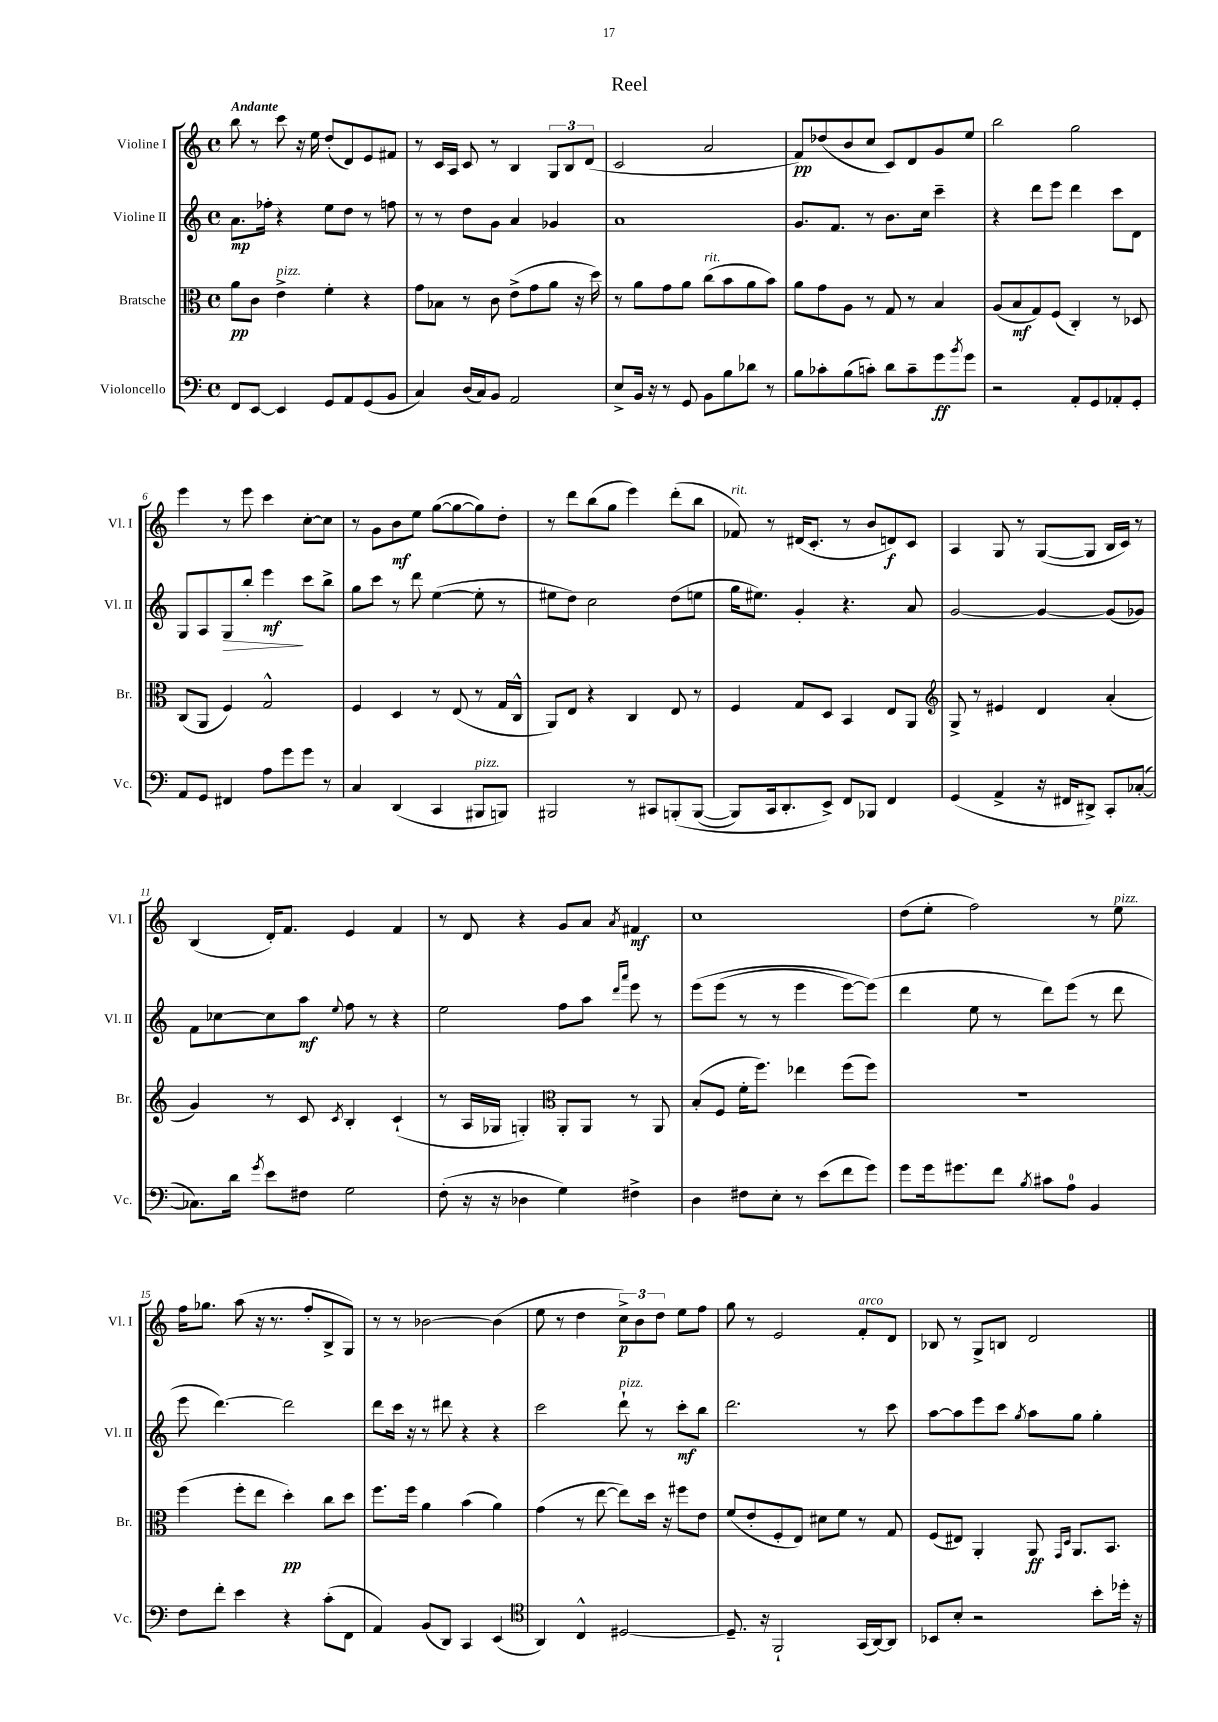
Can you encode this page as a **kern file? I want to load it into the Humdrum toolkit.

**kern	**dynam	**kern	**dynam	**kern	**dynam	**kern	**dynam
*part4	*part4	*part3	*part3	*part2	*part2	*part1	*part1
*staff4	*staff4	*staff3	*staff3	*staff2	*staff2	*staff1	*staff1
*I"Violoncello	*	*I"Bratsche	*	*I"Violine II	*	*I"Violine I	*
*I'Vc.	*	*I'Br.	*	*I'Vl. II	*	*I'Vl. I	*
*clefF4	*	*clefC3	*	*clefG2	*	*clefG2	*
*k[]	*	*k[]	*	*k[]	*	*k[]	*
*M4/4	*	*M4/4	*	*M4/4	*	*M4/4	*
*met(c)	*	*met(c)	*	*met(c)	*	*met(c)	*
=1	=1	=1	=1	=1	=1	=1	=1
!	!	!	!	!	!	!LO:TX:a:B:t=Andante	!
8FF/L	.	8a\L	pp	8.a\L	mp	8bb\	.
[8EE/J	.	8c\J	.	.	.	8r	.
.	.	.	.	16ff-X'\Jk	.	.	.
!	!	!LO:TX:a:i:t=pizz.	!	!	!	!	!
4EE/]	.	4e^\	.	4r	.	8ccc\	.
.	.	.	.	.	.	16r	.
.	.	.	.	.	.	16ee\	.
8GG/L	.	4f'\	.	8ee\L	.	(8dd'/L	.
8AA/	.	.	.	8dd\J	.	8d/)	.
(8GG/	.	4r	.	8r	.	8e/	.
8BB/J	.	.	.	8ffn\	.	8f#X/J	.
=2	=2	=2	=2	=2	=2	=2	=2
4C/)	.	8g\L	.	8r	.	8r	.
.	.	8B-X\J	.	8r	.	16c/LL	.
.	.	.	.	.	.	16A/JJ	.
(16D/LL	.	8r	.	8dd\L	.	8c/	.
16C/J)	.	.	.	.	.	.	.
8BB/J	.	8c\	.	8g\J	.	8r	.
2AA/	.	(8e^\L	.	4a/	.	4B/	.
.	.	8g\	.	.	.	.	.
.	.	8a\J	.	4g-X/	.	12G/L	.
.	.	.	.	.	.	12B/	.
.	.	16r	.	.	.	.	.
.	.	.	.	.	.	(12d/J	.
.	.	16dd\)	.	.	.	.	.
=3	=3	=3	=3	=3	=3	=3	=3
8E^/L	.	8r	.	1a	.	2c/	.
16BB/Jk	.	8a\L	.	.	.	.	.
16r	.	.	.	.	.	.	.
8r	.	8g\	.	.	.	.	.
8GG/	.	8a\J	.	.	.	.	.
!	!	!LO:TX:a:i:t=rit.	!	!	!	!	!
8BB\L	.	(8cc\L	.	.	.	2a/	.
8B\	.	8b\	.	.	.	.	.
8d-X\J	.	8a\	.	.	.	.	.
8r	.	8b\J)	.	.	.	.	.
=4	=4	=4	=4	=4	=4	=4	=4
8B\L	.	8a\L	.	8.g/L	.	8f/L)	pp
8c-X'\	.	8g\	.	.	.	(8dd-X/	.
.	.	.	.	8.f/J	.	.	.
(8B\	.	8A\J	.	.	.	8b/	.
8cn'\J)	.	8r	.	8r	.	8cc/J	.
8d\L	.	8G/	.	8.b\L	.	8c/L)	.
8c~\	.	8r	.	.	.	8d/	.
.	.	.	.	16cc\Jk	.	.	.
8g\	ff	4B/	.	4ccc~\	.	8g/	.
8qb/	.	.	.	.	.	.	.
8g\J	.	.	.	.	.	8ee/J	.
=5	=5	=5	=5	=5	=5	=5	=5
2r	.	(8A/L	.	4r	.	2bb\	.
.	.	8B/	mf	.	.	.	.
.	.	8G/)	.	8ddd\L	.	.	.
.	.	(8F/J	.	8eee\J	.	.	.
8AA'/L	.	4C'/)	.	4ddd\	.	2gg\	.
8GG/	.	.	.	.	.	.	.
8AA-X'/	.	8r	.	8ccc\L	.	.	.
8GG'/J	.	8D-X/	.	8d\J	.	.	.
!!LO:LB:g=z
=6	=6	=6	=6	=6	=6	=6	=6
8AA/L	.	(8C/L	.	8G/L	.	4eee\	.
8GG/J	.	8AA/J	.	8A/	.	.	.
!	!	!	!	!	!LO:HP:b	!	!
4FF#X/	.	4F/)	.	8G/	>	8r	.
.	.	.	.	8bb'/J	.	8eee\	.
8A\L	.	2G^^/	.	4eee\	mf	4ccc\	.
8g\	.	.	.	.	.	.	.
8g\J	.	.	.	8ccc\L	]	[8cc'\L	.
8r	.	.	.	8bb^\J	.	8cc\J]	.
=7	=7	=7	=7	=7	=7	=7	=7
4C/	.	4F/	.	8gg\L	.	8r	.
.	.	.	.	8ccc\J	.	8g\L	.
(4DD/	.	4D/	.	8r	.	8b\	mf
.	.	.	.	8ddd\	.	8ee\J	.
4CC/	.	8r	.	([4ee\	.	([8gg\L	.
.	.	(8E/	.	.	.	8gg\_	.
!LO:TX:a:i:t=pizz.	!	!	!	!	!	!	!
8BBB#X/L	.	8r	.	8ee'\]	.	8gg\])	.
8BBBn/J)	.	16G/LL	.	8r	.	8dd'\J	.
.	.	16C^^/JJ	.	.	.	.	.
=8	=8	=8	=8	=8	=8	=8	=8
2BBB#X/	.	8AA/L)	.	8ee#X\L	.	8r	.
.	.	8E/J	.	8dd\J)	.	8ddd\L	.
.	.	4r	.	2cc\	.	(8bb\	.
.	.	.	.	.	.	8gg\J	.
8r	.	4C/	.	.	.	4eee\)	.
8CC#X/L	.	.	.	.	.	.	.
(8BBBn'/	.	8E/	.	(8dd\L	.	(8ddd'\L	.
([8BBB/J	.	8r	.	8een\J	.	8bb\J	.
=9	=9	=9	=9	=9	=9	=9	=9
!	!	!	!	!	!	!LO:TX:a:i:t=rit.	!
8BBB/L])	.	4F/	.	16gg\KL	.	8f-X/)	.
.	.	.	.	8.ee#X\J)	.	.	.
16CC/k	.	.	.	.	.	8r	.
8.DD'/	.	.	.	.	.	.	.
.	.	8G/L	.	4g'/	.	(16d#X/KL	.
.	.	.	.	.	.	8.c'/J	.
8EE^/J)	.	8D/J	.	.	.	.	.
8FF/L	.	4BB/	.	4.r	.	8r	.
8BBB-X/J	.	.	.	.	.	8b/L	.
4FF/	.	8E/L	.	.	.	8dn/)	f
.	.	8AA/J	.	8a/	.	8c/J	.
=10	=10	=10	=10	=10	=10	=10	=10
*	*	*clefG2	*	*	*	*	*
(4GG/	.	8G^/	.	[2g/	.	4A/	.
.	.	8r	.	.	.	.	.
4AA^/	.	4e#X/	.	.	.	8G/	.
.	.	.	.	.	.	8r	.
16r	.	4d/	.	4g/_	.	([8G/L	.
16FF#X/KL	.	.	.	.	.	.	.
8DD#X^/J)	.	.	.	.	.	8G/J]	.
8CC'/L	.	(4a'/	.	(8g/L]	.	16B/LL	.
.	.	.	.	.	.	16c/JJ)	.
([8C-X'/J	.	.	.	8g-X/J)	.	8r	.
!!LO:LB:g=z
=11	=11	=11	=11	=11	=11	=11	=11
8.C-X\L])	.	4g/)	.	8f\L	.	(4B/	.
.	.	.	.	[8cc-X\	.	.	.
16d\Jk	.	.	.	.	.	.	.
8qg/	.	.	.	.	.	.	.
8e\L	.	8r	.	8cc-\]	.	16d'/KL)	.
.	.	.	.	.	.	8.f/J	.
8F#X\J	.	8c/	.	8aa\J	mf	.	.
.	.	8qc/	.	8qqee/	.	.	.
2G\	.	4B'/	.	8ff\	.	4e/	.
.	.	.	.	8r	.	.	.
.	.	(4c`/	.	4r	.	4f/	.
=12	=12	=12	=12	=12	=12	=12	=12
(8F'\	.	8r	.	2ee\	.	8r	.
16r	.	16A/LL	.	.	.	8d/	.
16r	.	16G-X/JJ	.	.	.	.	.
4D-X\	.	4Gn'/)	.	.	.	4r	.
*	*	*clefC3	*	*	*	*	*
4G\)	.	8AA'/L	.	8ff\L	.	8g/L	.
.	.	8AA/J	.	8aa\J	.	8a/J	.
.	.	.	.	16qqddd/LL	.	.	.
.	.	.	.	16qqaaa/JJ	.	8qa/	.
4F#X^\	.	8r	.	8eee\	.	4f#X/	mf
.	.	8AA/	.	8r	.	.	.
=13	=13	=13	=13	=13	=13	=13	=13
4D\	.	(8B'/L	.	(8eee\L	.	1cc	.
.	.	8F/J	.	(8eee\J	.	.	.
8F#X\L	.	16f'\KL	.	8r	.	.	.
.	.	8.ff\J)	.	.	.	.	.
8E'\J	.	.	.	8r	.	.	.
8r	.	4ee-X\	.	4eee\	.	.	.
(8e\L	.	.	.	.	.	.	.
8f\	.	(8ff\L	.	[8eee\L)	.	.	.
8g\J)	.	8ff\J)	.	(8eee\J])	.	.	.
=14	=14	=14	=14	=14	=14	=14	=14
8g\L	.	1r	.	4ddd\	.	(8dd\L	.
16g\k	.	.	.	.	.	8ee'\J	.
8.g#X\	.	.	.	.	.	.	.
.	.	.	.	8ee\	.	2ff\)	.
8f\J	.	.	.	8r	.	.	.
8qB/	.	.	.	.	.	.	.
8c#X\L	.	.	.	8ddd\L)	.	.	.
8A\J	.	.	.	(8eee\J	.	.	.
4BB/	.	.	.	8r	.	8r	.
!	!	!	!	!	!	!LO:TX:a:i:t=pizz.	!
.	.	.	.	8ddd\	.	8ee\	.
!!LO:LB:g=z
=15	=15	=15	=15	=15	=15	=15	=15
8F\L	.	(4ff\	.	8eee\	.	16ff\KL	.
.	.	.	.	.	.	8.gg-X\J	.
8f'\J	.	.	.	[4.ddd\)	.	.	.
4e\	.	8ff'\L	.	.	.	(8aa\	.
.	.	8ee\J	.	.	.	16r	.
.	.	.	.	.	.	8.r	.
4r	.	4dd'\)	pp	2ddd\]	.	.	.
.	.	.	.	.	.	8ff'/L	.
(8c'\L	.	8cc\L	.	.	.	8B^/	.
8FF\J	.	8dd\J	.	.	.	8G/J)	.
=16	=16	=16	=16	=16	=16	=16	=16
4AA/)	.	8.ff\L	.	8ddd\L	.	8r	.
.	.	.	.	16ccc\Jk	.	8r	.
.	.	16ff\Jk	.	16r	.	.	.
(8BB/L	.	4a\	.	8r	.	[2b-X\	.
8DD/J)	.	.	.	8ddd#X\	.	.	.
4CC/	.	(4b\	.	4r	.	.	.
(4EE/	.	4a\)	.	4r	.	(4b-\]	.
=17	=17	=17	=17	=17	=17	=17	=17
*clefC4	*	*	*	*	*	*	*
4AA/)	.	(4g\	.	2ccc\	.	8ee\	.
.	.	.	.	.	.	8r	.
4C^^/	.	8r	.	.	.	4dd\	.
.	.	[8ee\	.	.	.	.	.
!	!	!	!	!LO:TX:a:i:t=pizz.	!	!	!
[2D#X/	.	8ee\L])	.	8ddd`\	.	12cc^\L)	p
.	.	.	.	.	.	12b\	.
.	.	16dd\Jk	.	8r	.	.	.
.	.	.	.	.	.	12dd\J	.
.	.	16r	.	.	.	.	.
.	.	8ff#X\L	.	8ccc'\L	mf	8ee\L	.
.	.	8e\J	.	8bb\J	.	8ff\J	.
=18	=18	=18	=18	=18	=18	=18	=18
8.D#~/]	.	(8f/L	.	2.ddd\	.	8gg\	.
.	.	8e'/	.	.	.	8r	.
16r	.	.	.	.	.	.	.
2FF`/	.	8F'/	.	.	.	2e/	.
.	.	8E/J)	.	.	.	.	.
.	.	8d#X\L	.	.	.	.	.
.	.	8f\J	.	.	.	.	.
!	!	!	!	!	!	!LO:TX:a:i:t=arco	!
(16GG/LL	.	8r	.	8r	.	8f'/L	.
[16AA/J)	.	.	.	.	.	.	.
8AA/J]	.	8G/	.	8ccc\	.	8d/J	.
=19	=19	=19	=19	=19	=19	=19	=19
8BB-X/L	.	(8F/L	.	[8aa\L	.	8B-X/	.
8B'/J	.	8E#X/J)	.	8aa\]	.	8r	.
2r	.	4AA'/	.	8eee\	.	8G^/L	.
.	.	.	.	8ccc\J	.	8Bn/J	.
.	.	.	.	8qgg/	.	.	.
.	.	8AA/	ff	8aa\L	.	2d/	.
.	.	16qqGG/LL	.	.	.	.	.
.	.	16qqD/JJ	.	.	.	.	.
.	.	8.AA/L	.	8gg\J	.	.	.
8b'\L	.	.	.	4gg'\	.	.	.
.	.	8.BB/J	.	.	.	.	.
16dd-X'\Jk	.	.	.	.	.	.	.
16r	.	.	.	.	.	.	.
==	==	==	==	==	==	==	==
*-	*-	*-	*-	*-	*-	*-	*-
